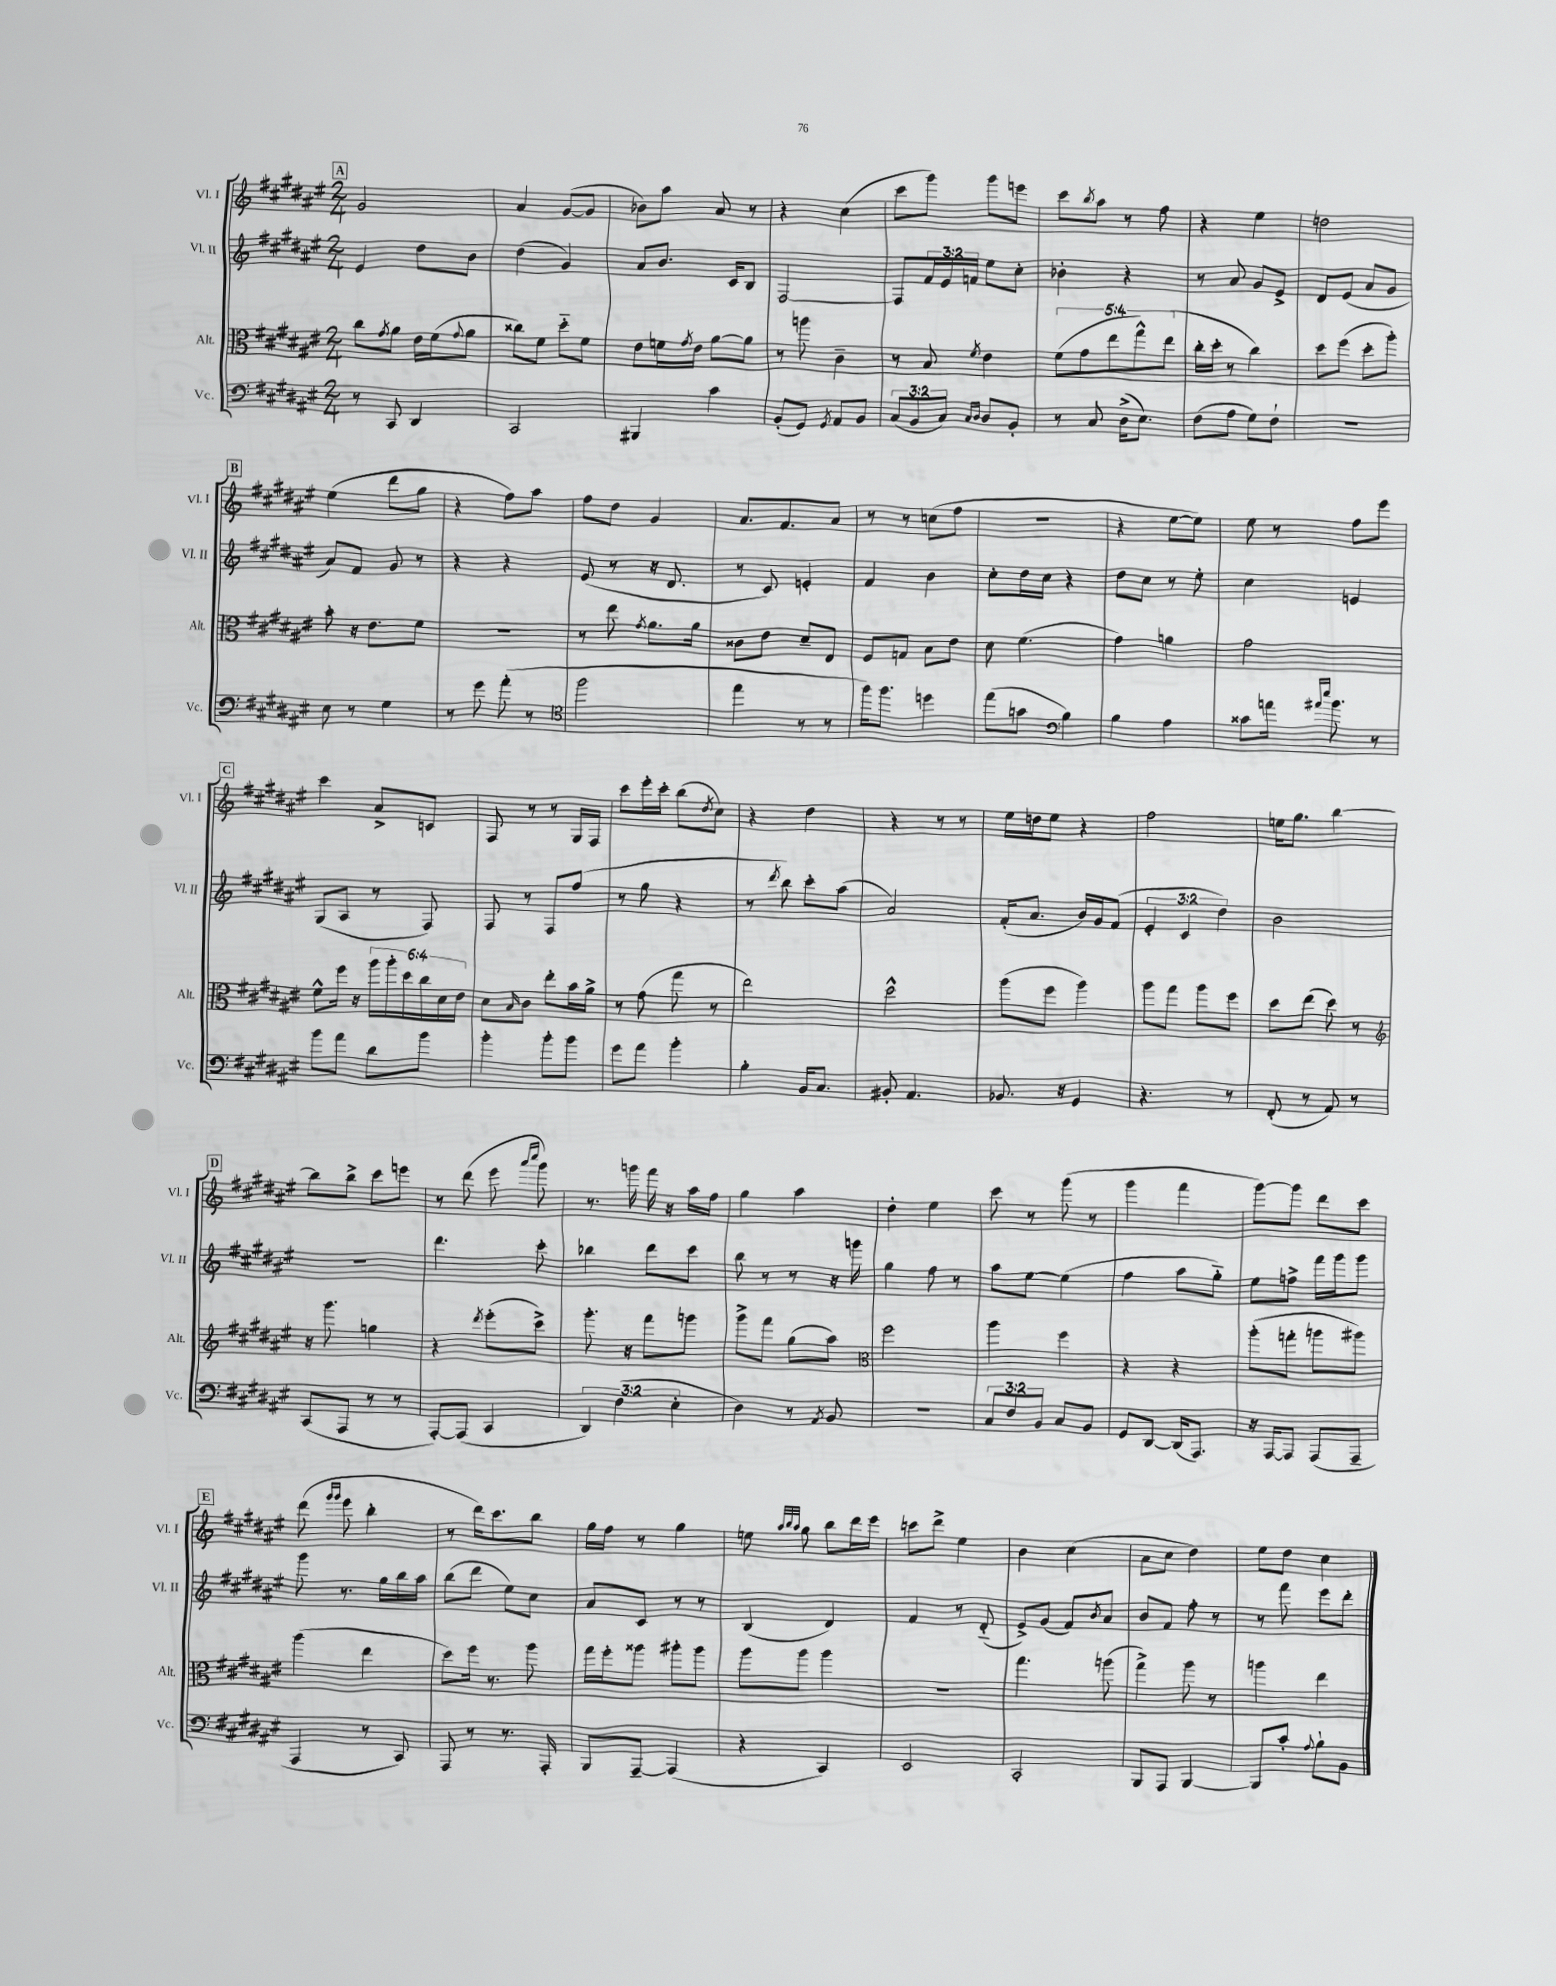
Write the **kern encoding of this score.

**kern	**kern	**kern	**kern
*staff4	*staff3	*staff2	*staff1
*clefF4	*clefC3	*clefG2	*clefG2
*k[f#c#g#d#a#e#]	*k[f#c#g#d#a#e#]	*k[f#c#g#d#a#e#]	*k[f#c#g#d#a#e#]
*M2/4	*M2/4	*M2/4	*M2/4
8r	8cc#	4e#	2g#
.	8qg#	.	.
8CC#	8a#	.	.
4DD#	16e#	8dd#	.
.	(16f#	.	.
.	8qqg#	.	.
.	8a#	8b	.
=	=	=	=
2CC#	8cc##)	(4dd#	4a#
.	8f#	.	.
.	8dd#'~	4g#)	([8g#
.	8f#	.	8g#]
=	=	=	=
4BBB#	8e#	8a#	8b-)
.	16f	8.b	8aa#
.	8qg#	.	.
.	16e#	.	.
4c#	[8a#	.	8a#
.	.	16c#	.
.	8a#]	8B	8r
=	=	=	=
(8BB'	8r	[2F#	4r
8GG#)	8aa	.	.
8qGG#	.	.	.
8AA#	4c#~	.	(4cc#
8BB	.	.	.
=	=	=	=
(12C#	8r	8F#]	8ccc#
12BB	.	.	.
.	8B	24f#	8ggg#)
12C#)	.	24e#	.
.	.	24f	.
16qqC#	.	.	.
16qqD#	8qf#	.	.
8D#	4e#	8ee#	8ggg#
8BB'	.	8cc#'	8eee
=	=	=	=
8r	(10f#	4b-'	8ccc#
.	10g#	.	.
.	.	.	8qbb
8C#	.	.	8aa#
.	10ee#	.	.
(16D#^	.	4r	8r
.	10gg#^^)	.	.
8.E#)	.	.	.
.	.	.	8ff#
.	(10ee#	.	.
=	=	=	=
(8F#	16cc#'	8r	4r
.	16dd#'	.	.
8A#	8r	8a#	.
8G#)	4cc#)	8g#	4ee#
8F#`	.	8e#^	.
=	=	=	=
2r	8dd#	8d#	2dd
.	(8ff#	(8e#	.
.	8dd#'	8a#	.
.	8aa#')	8g#	.
=	=	=	=
8E#	8b'	8a#)	(4ee#
8r	16r	8f#	.
.	8.e#	.	.
4G#	.	8g#	8ddd#
.	8f#	8r	8gg#
=	=	=	=
8r	2r	4r	4r
8g#	.	.	.
(8a#'	.	4r	8ff#)
8r	.	.	8aa#
=	=	=	=
*clefC4	*	*	*
2ff#	8r	(8e#	8ff#
.	8ee#	8r	8dd#
.	8qg#	.	.
.	8.a#	16r	4g#
.	.	8.d#	.
.	16a#	.	.
=	=	=	=
4ee#	8c##	8r	8.a#
.	8e#	8c#)	.
.	.	.	8.f#
8r	8d#~	4e'	.
8r	8E#	.	8a#
=	=	=	=
16ff#)	8F#	4f#	8r
8.ff#	.	.	.
.	8G	.	8r
4dd	8B	4b	(8cc
.	8e#	.	8ff#
=	=	=	=
(8ee#	8d#	8cc#'	2r
8g	(4.f#	16dd#	.
.	.	16cc#	.
*clefF4	*	*	*
4B)	.	4r	.
=	=	=	=
4B	4g#)	8dd#	4r
.	.	8cc#	.
4A#	4a	8r	[8ee#
.	.	8ee#'	8ee#])
=	=	=	=
8c##	2g#	4cc#	8ee#
16a	.	.	8r
16qqa#	.	.	.
16qqee#	.	.	.
8.b	.	.	.
.	.	4e	8ff#
8r	.	.	8eee#
=	=	=	=
8b	8f#^^	(8G#	4ccc#
8a#	16ff#	8A#	.
.	16r	.	.
8d#	24aa#	8r	8a#^
.	24aa#'	.	.
.	24dd#	.	.
8b	24cc#	8F#)	8c
.	24d#	.	.
.	24e#	.	.
=	=	=	=
4b'	8d#	8F#	8F#
.	16qqB	.	.
.	8c#	8r	8r
8b'	8ee#'	8F#	8r
8b	16b	(8ff#	16G#
.	16a#^	.	16F#
=	=	=	=
8g#	8r	8r	8ccc#
8a#	(8g#	8gg#	16eee#'
.	.	.	16ccc#'
4b'	8gg#	4r	(8bb
.	.	.	8qdd#
.	8r	.	8cc#)
=	=	=	=
4B'	2ee#)	8r	4r
.	.	8qddd#	.
.	.	8bb)	.
16BB	.	8ccc#'	4dd#
8.C#	.	.	.
.	.	(8aa#	.
=	=	=	=
8BB#'	2dd#^^	2a#)	4r
4.AA#	.	.	.
.	.	.	8r
.	.	.	8r
=	=	=	=
8.BB-	(8aa#	(16f#'	16ee#
.	.	8.a#	16dd
.	8ff#	.	8ee#
16r	.	.	.
4GG#	4aa#)	16b)	4r
.	.	16g#	.
.	.	(8f#	.
=	=	=	=
4.r	8aa#	6e#'	2ff#
.	8gg#	.	.
.	.	6c#	.
.	8aa#	.	.
.	.	6dd#)	.
8r	8ff#	.	.
=	=	=	=
(8FF#'	8dd#	2b	16ee
.	.	.	8.gg#
8r	(8ee#	.	.
8AA#)	8dd#)	.	[4bb
8r	8r	.	.
=	=	=	=
*	*clefG2	*	*
(8CC#	16r	2r	8bb]
.	8.ggg#	.	.
8AAA#	.	.	8bb^
8r	4gg	.	8ccc#
8r	.	.	8eee
=	=	=	=
[8AAA#')	4r	4.ddd#	8r
(8AAA#]	.	.	(8ddd#
.	8qddd#	.	.
4CC#	(8eee#'	.	8eee#
.	.	.	16qqaaa#
.	.	.	16qqcccc#
.	8ccc#^)	8ccc#'	8ggg#)
=	=	=	=
6DD#)	8.ggg#'	4bb-	8.r
(6F#	.	.	.
.	16r	.	16ggg
.	8fff#	8ddd#	16fff#
.	.	.	16r
6E#'	.	.	.
.	8ggg	8ccc#	16aa#
.	.	.	16ff#
=	=	=	=
4D#)	8ggg#^	8bb	4gg#
.	8fff#	8r	.
8r	(8gg#	8r	4aa#
8qAA#	.	.	.
8BB	8aa#)	16r	.
.	.	16ggg	.
=	=	=	=
*	*clefC3	*	*
2r	2ff#	4gg#	4dd#'
.	.	8ff#	4ee#
.	.	8r	.
=	=	=	=
12C#	4aa#	8aa#	8ccc#
12F#	.	.	.
.	.	[8ee#	8r
12BB	.	.	.
8C#	4ff#	(4ee#]	(8ggg#
8BB	.	.	8r
=	=	=	=
8GG#	4r	4ff#	4ggg#
[8DD#	.	.	.
(16DD#]	4r	8aa#	4fff#
8.AAA#)	.	.	.
.	.	8gg#'~)	.
=	=	=	=
16r	(8aa#'	8ee#	[8ggg#)
[16AAA#	.	.	.
8AAA#]	8gg'	8ff^	8ggg#]
(8AAA#	8aa	16fff#	8ddd#
.	.	16ggg#	.
8AAA#~	8aa#)	8ggg#	8ccc#
=	=	=	=
4AAA#	(4aa#	8ggg#	(8ddd#
.	.	.	16qqggg#
.	.	.	16qqggg#
.	.	8.r	8eee#
8r	4ee#	.	4bb'
.	.	16gg#	.
8CC#)	.	16bb	.
.	.	16aa#	.
=	=	=	=
8AAA#	8dd#)	(8bb	8r
8r	16ff#	8ddd#	16ddd#)
.	8.r	.	8.ccc#
8.r	.	8ee#)	.
.	8aa#	8cc#	8bb
16AAA#'	.	.	.
=	=	=	=
8BBB	16gg#	8a#	16gg#
.	16ff#'	.	16ff#
[8AAA#~	8aa##	8c#	8r
(4AAA#]	8aa#'	8r	4gg#
.	8aa#	8r	.
=	=	=	=
4r	8aa#	(4B	8ee
.	.	.	32qqaa#
.	.	.	32qqbb
.	.	.	32qqaa#
.	8aa#	.	8gg#
4CC#)	4aa#	4d#)	8bb
.	.	.	16ddd#
.	.	.	16eee#
=	=	=	=
2EE#	2r	4f#	8ccc
.	.	.	8ddd#^
.	.	8r	4ee#
.	.	(8d#'~	.
=	=	=	=
2CC#'	4.gg#	8e#^)	4b
.	.	(8g#	.
.	.	8f#)	(4cc#
.	.	8qb	.
.	(8aa	8a#	.
=	=	=	=
8BBB	4gg#^)	8b	8a#
8AAA#	.	8f#	8cc#
[4BBB	8aa#	8ff#'	4dd#)
.	8r	8r	.
=	=	=	=
8BBB]	4aa	8r	8ee#
8c#'	.	8fff#	8dd#
8qqA#	.	.	.
8B`	4ee#	8eee#	4cc#
8BB	.	8ddd#'	.
==	==	==	==
*-	*-	*-	*-
